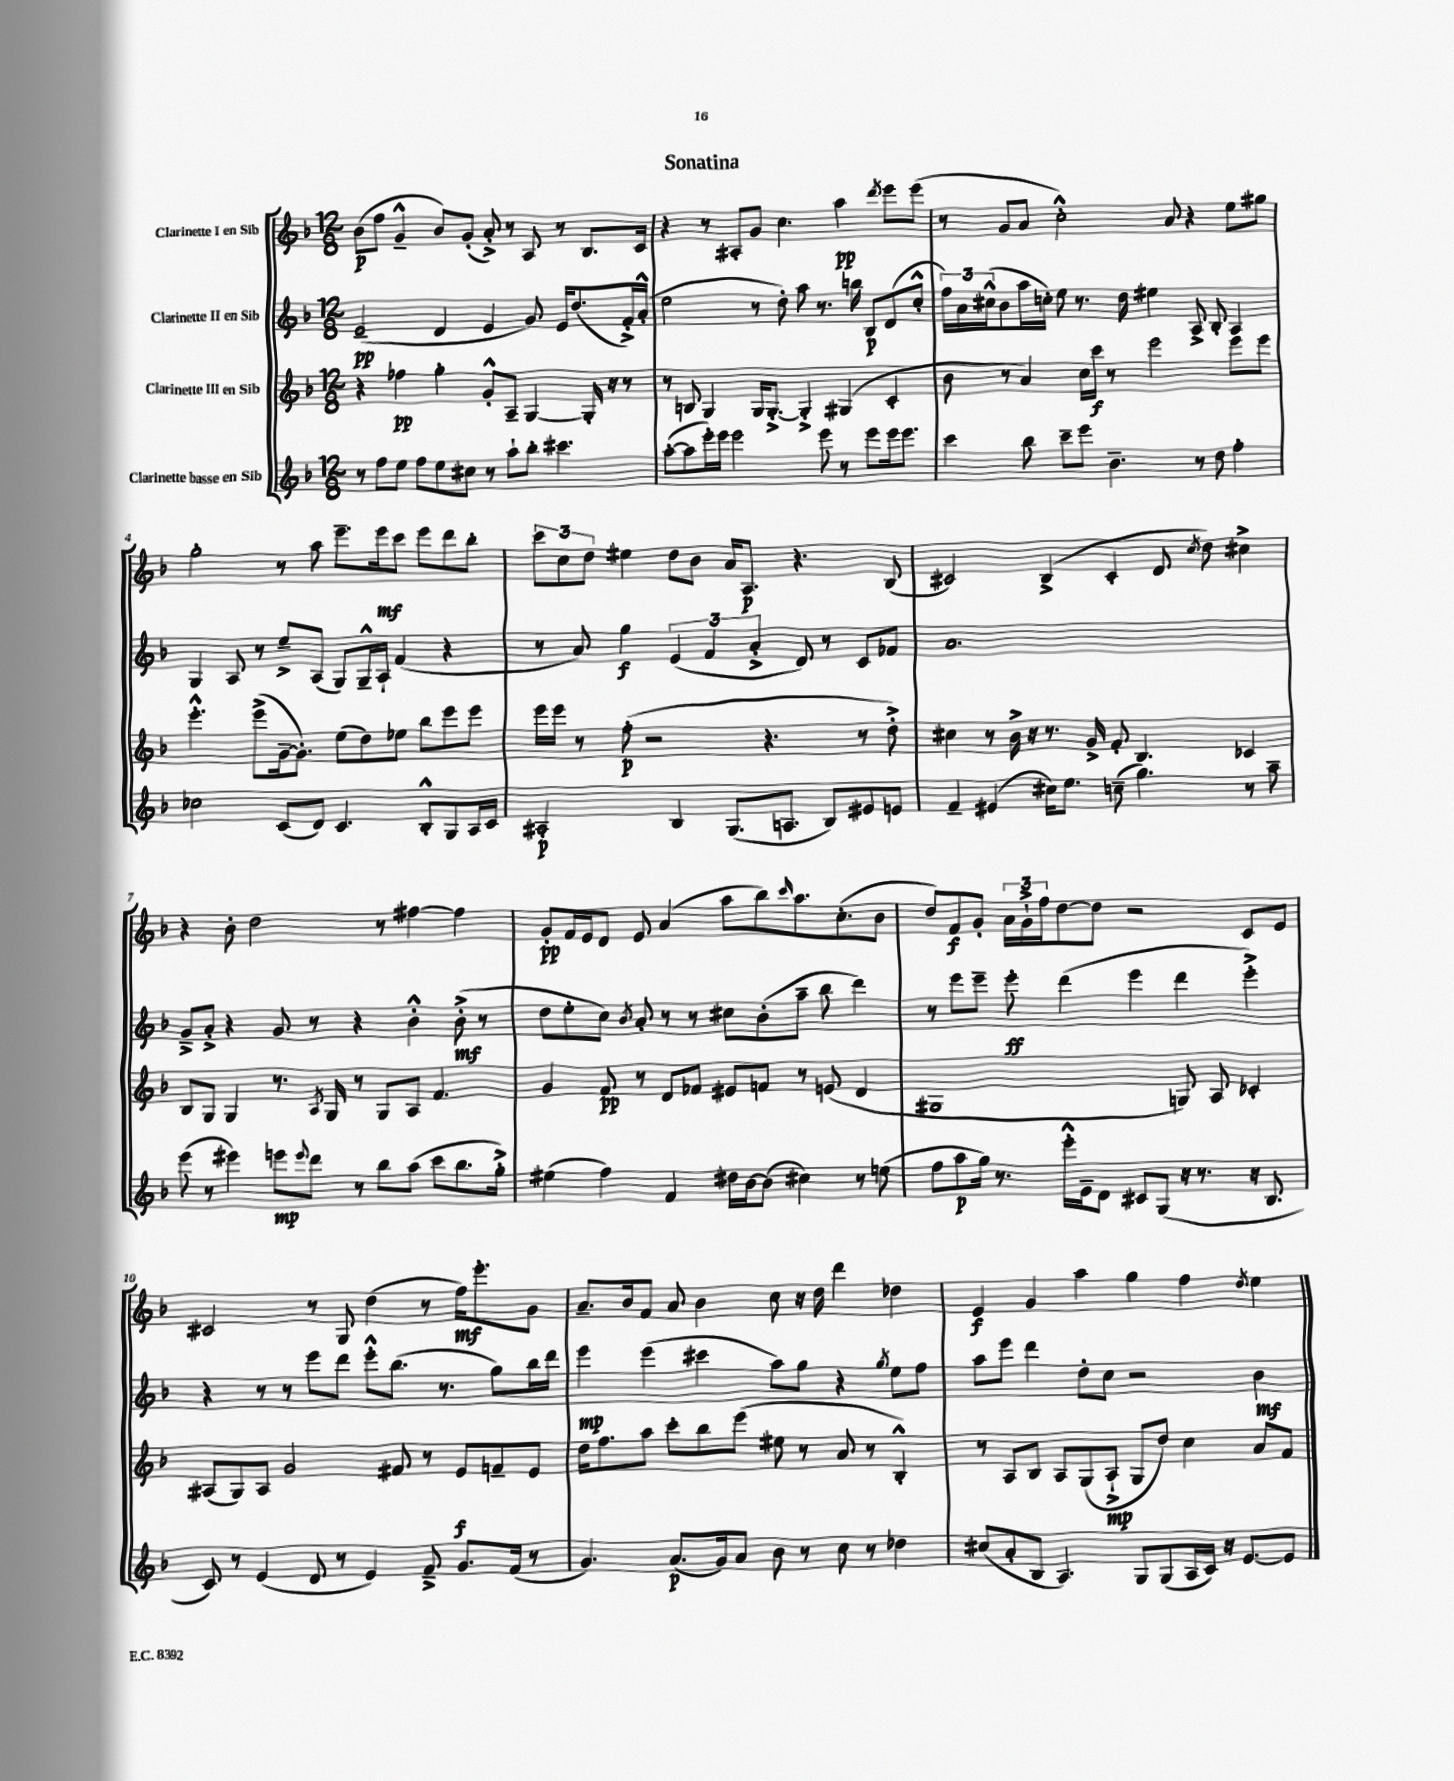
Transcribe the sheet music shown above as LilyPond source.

\header { title = "Sonatina" }
<<
\new StaffGroup <<
\new Staff = "s0" \with { instrumentName = "Clarinette I en Sib" } {
    \clef treble \key f \major \numericTimeSignature \time 12/8
    bes'8\p( f''8 g'4---^ bes'8) g'8-.( a'8-.->) r8 a8 r8 bes8. c'16 |
    r4 r8 ais8-. g'8 c''4. a''4\pp \acciaccatura { d'''8 } e'''8 e'''8( |
    r8 g'8 a'8 c''2-.-^) a'8 r4 e''8 gis''8 |
    g''2-. r8 a''8 e'''8.-- e'''16\mf c'''8 e'''8 d'''8 bes''8-. |
    \tuplet 3/2 { c'''8 c''8 d''8 } eis''4 d''8 bes'8 a'16 a8.\p r4. bes8( |
    cis'2) bes4->( cis'4-. d'8 \acciaccatura { c''8 } d''8) cis''4-> |
    r4 bes'8-. d''2 r8 fis''4~ fis''4 |
    g'8-.\pp f'16 e'16 d'8 e'8 a'4( a''8 bes''8) \grace { c'''16 } a''8. c''8.-.( bes'8 |
    d''8) f'8\f g'8-. \tuplet 3/2 { a'16 g'16-!-> f''16 } d''8~ d''8 r2 c'8 e'8 |
    cis'2 r8 g8 d''4( r8 f''16\mf) e'''8.-. g'8 |
    a'8.-- bes'16 f'8 a'8 bes'4 c''8 r16 d''16 d'''4 des''4 |
    e'4\f g'4 a''4 g''4 f''4 \acciaccatura { d''8 } e''4 \bar "|." |
}
\new Staff = "s1" \with { instrumentName = "Clarinette II en Sib" } {
    \clef treble \key f \major \numericTimeSignature \time 12/8
    e'2--\pp( d'4 e'4 g'8) e'16 d''8.( f'16-.->) a'16-.-^( |
    e''2 r8 d''8-.) a''8 r8. b''16 bes8\p d'8( c''8-.-^ |
    \tuplet 3/2 { f''16) a'16 cis''16-^( } bes'8 a''16 c''16-.) e''8 r8. d''16 eis''4 a8-> bes8-. a4 |
    g4 a8 r8 e''8---> a8( g8) g16---^ a16-! f'4( r4 |
    r8 a'8) g''4\f \tuplet 3/2 { e'4( f'4 a'4-.-> } d'8) r8 c'8 fes'8 |
    a'1. |
    g'8---> a'8-.-> r4 g'8 r8 r4 bes'4-.-^ bes'8-.->\mf( r8 |
    d''8 e''8-. c''8) \acciaccatura { bes'8 } a'8-. r8 r8 cis''8 bes'8-.( a''8-- bes''8 d'''4) |
    r8 e'''8 e'''8-- e'''8-.\ff d'''4( e'''4 d'''4 e'''4-.->) |
    r4 r8 r8 e'''8 d'''8 e'''8-.-^ bes''8.( r8. g''8) bes''16 d'''16 |
    e'''4\mp e'''4( cis'''4 a''8) g''8 r4 \acciaccatura { g''8 } e''8 f''8 |
    a''8 e'''8 d'''4 d''8-. c''8 r2 bes'4\mf \bar "|." |
}
\new Staff = "s2" \with { instrumentName = "Clarinette III en Sib" } {
    \clef treble \key f \major \numericTimeSignature \time 12/8
    r4 fes''4\pp g''4-. g'8-.-^ a8-- g4~ g16-. r16 r8 |
    r8 b8 g4 g16 g8.~-.-> g4-.-> gis4( c'4-. |
    bes'8 r8 a'4) c''16 c'''16\f r8 e'''2 e'''8 e'''8 |
    e'''4.-.-^ e'''8->( g'16~-- g'8.-.) e''8( d''8) ees''8 bes''8 e'''8 e'''8 |
    e'''16 e'''16 r8 f''8-.\p( r2 r4. r8 d''8-.->) |
    cis''4 r8 bes'16-> r16 r8. g'16-> f'8-. bes4. ces'4 |
    bes8 g8 g4 r8. \acciaccatura { a8 } g16 r8 g8 a8 f'4. |
    g'4 f'8\pp r8 d'8 fes'8 eis'8 f'8 r8 e'8( d'4 |
    gis1 g8) a8 ces'4-. |
    ais8( g8) ais8 g'2 fis'8 r8 e'8\f f'8-- e'8 |
    d''16 f''8. a''8 c'''8-. bes''8 e'''8( eis''8 r8 a'8 r8 bes4-.-^) |
    r8 a8 bes8 a8 g8( a8-!->\mp g8 d''8) c''4 a'8 f'8 \bar "|." |
}
\new Staff = "s3" \with { instrumentName = "Clarinette basse en Sib" } {
    \clef treble \key f \major \numericTimeSignature \time 12/8
    r8 f''8 e''8 f''8 e''8 cis''8 r8 a''8-! bes''8-. cis'''4. |
    a''8~-.( a''8 e'''16-.) e'''16 e'''2 e'''8 r8 e'''8 e'''16 e'''8. |
    c'''4 bes''8 c'''8-- e'''8 bes'4.-- r8 d''8 f''4-. |
    ces''2 c'8( d'8) c'4. bes8-.-^ g8 a16 c'16 |
    ais2-.\p bes4 g8.( a8. bes8) eis'8 e'8 |
    f'4-- eis'4( cis''16) e''8. c''8--( g''4.) r8 a''8-- |
    e'''8( r8 eis'''4) e'''8\mp \appoggiatura { e'''8 } d'''8 r8 bes''8 a''8( c'''8 bes''8. g''16-.->) |
    eis''4( f''4) f'4 dis''16 bes'16~ bes'8( cis''4) r8 e''8( |
    f''8 a''8\p g''16) r8. e'''16-.-^ e'16-- d'8 cis'8 g8( r16 r8. r16 bes8. |
    c'8) r8 e'4( d'8 r8 e'4) f'8---> g'8. f'16( r8 |
    g'4.) a'8.\p( g'16) a'8 bes'8 r8 c''8 r8 des''4 |
    cis''8( a'8-. bes8 a4.) g8 g8( a16 c'16) r16 e'8.~ e'8 \bar "|." |
}
>>
>>
